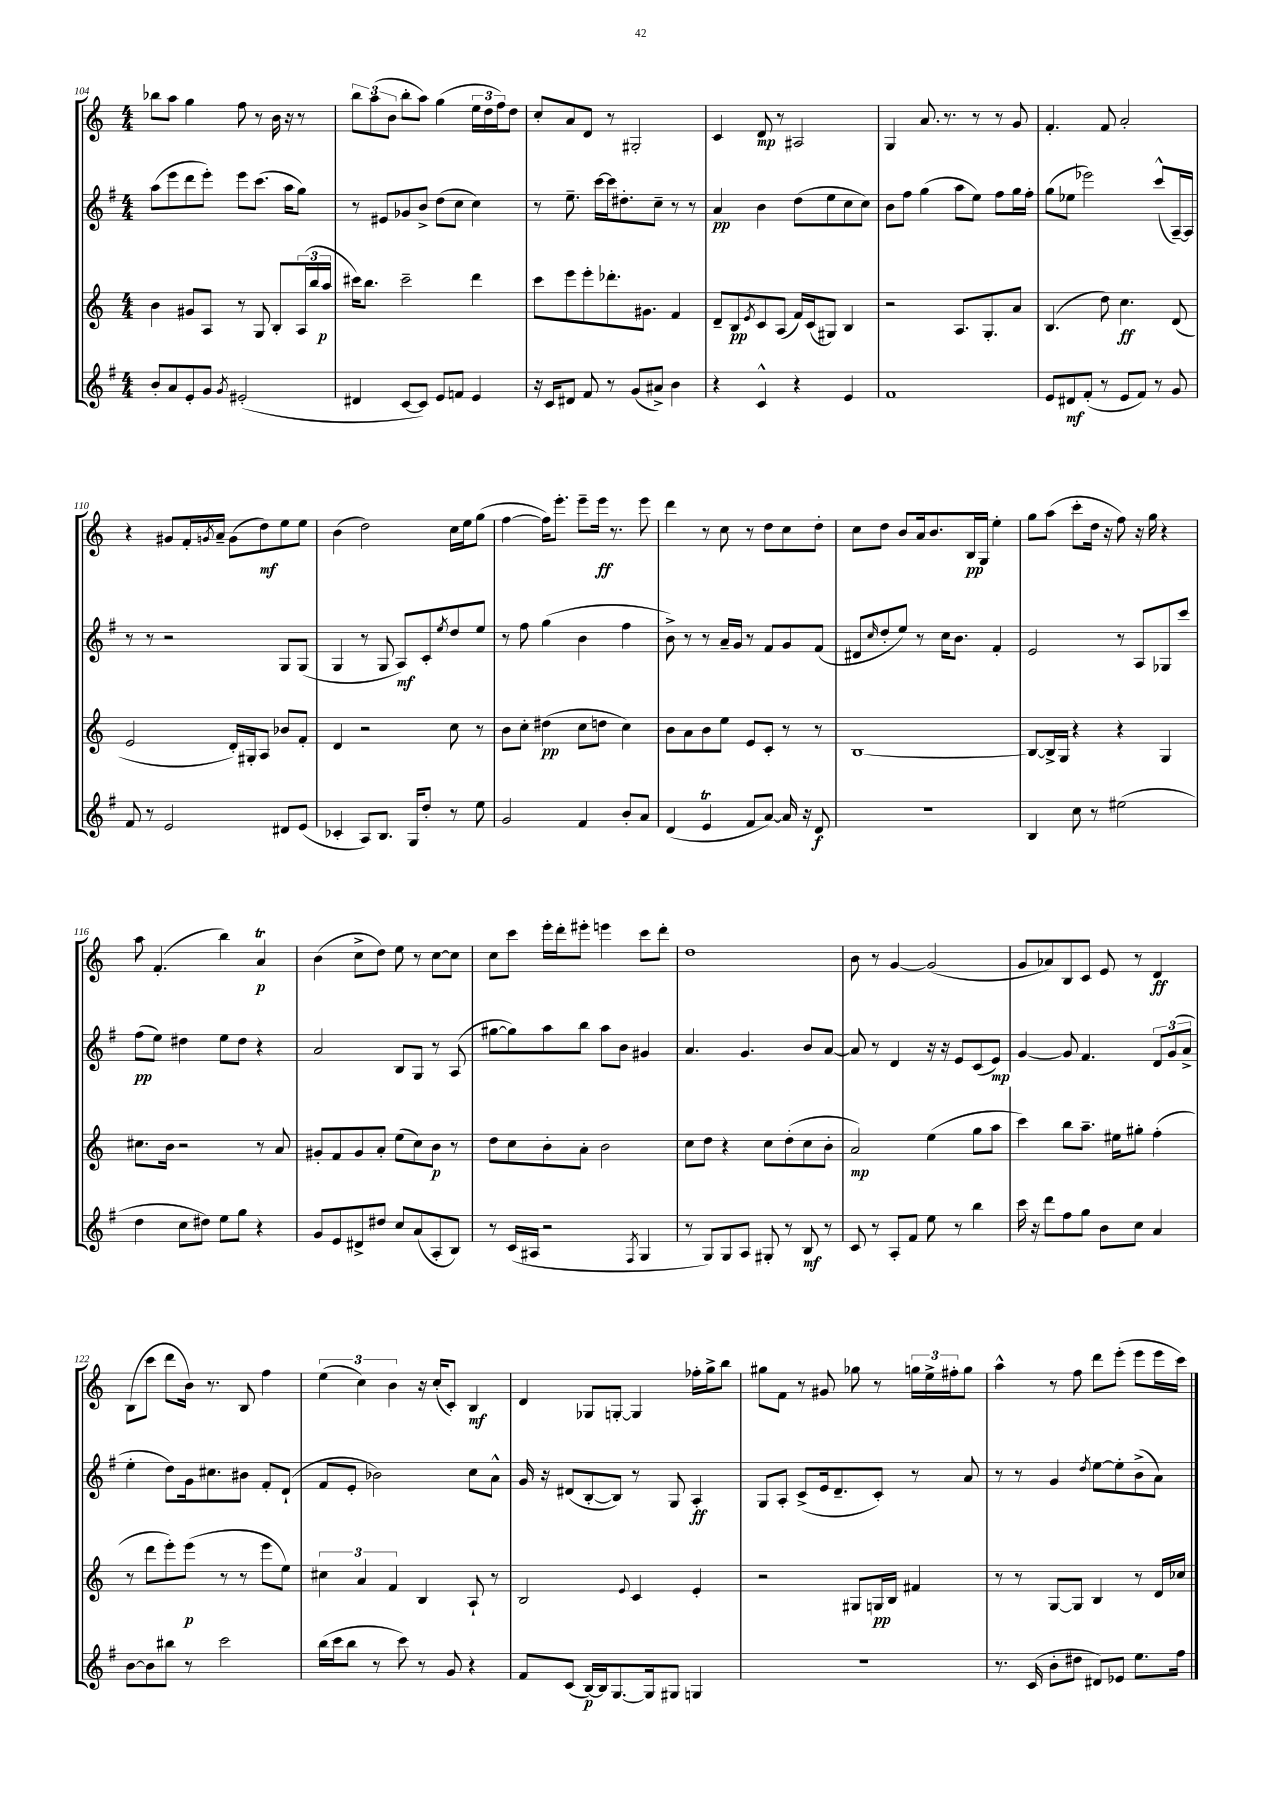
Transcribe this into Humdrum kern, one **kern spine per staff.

**kern	**kern	**kern	**kern
*staff4	*staff3	*staff2	*staff1
*clefG2	*clefG2	*clefG2	*clefG2
*k[f#]	*k[]	*k[f#]	*k[]
*M4/4	*M4/4	*M4/4	*M4/4
8b'/L	4b\	(8aa\L	8bb-\L
8a/	.	8eee\	8aa\J
8e'/	8g#/L	8ddd\	4gg\
8g/J	8A/J	8eee'\J)	.
8qg/	.	.	.
(2e#'/	8r	8eee\L	8ff\
.	8G/	(8.ccc\J	8r
.	8B'/L	.	16b\
.	.	16aa\LK	16r
.	(24A/L	8gg\J)	8r
.	24bb/	.	.
.	24aa/JJ	.	.
=	=	=	=
4d#/	16ccc#\LK)	8r	12bb\L
.	8.bb\J	.	.
.	.	.	(12aa\
.	.	8e#/L	.
.	.	.	12b\J
[8c/L	2ccc#~\	8g-/	8bb'\L
8c/]J)	.	8b^/J	8aa\J)
8e/L	.	(8dd\L	(4gg\
8f/J	.	8cc\J	.
4e/	4ddd\	4cc\)	24ee\LL
.	.	.	24dd\
.	.	.	24ff\J)
.	.	.	8dd\J
=	=	=	=
16r	8ccc\L	8r	8cc'/L
16c/LK	.	.	.
8d#/J	8eee\	8.ee~\	8a/
8f#/	8eee'\	.	8d/J
.	.	[16ccc\LL	.
8r	8.ddd-'\	16ccc\]J	8r
.	.	8.dd#'\	.
(8g/L	.	.	2G#'/
.	8.g#\J	.	.
8a#^/J)	.	8cc~\J	.
4b\	4f/	8r	.
.	.	8r	.
=	=	=	=
4r	8d~/L	4a/	4c/
.	8B/	.	.
.	8qe/	.	.
4c^^/	8c/	4b\	8d/
.	(8A/J	.	8r
4r	16f/LL)	(8dd\L	2A#/
.	(16c/J	.	.
.	8G#/J)	8ee\	.
4e/	4B/	8cc\	.
.	.	8cc\J)	.
=	=	=	=
1f#	2r	8b\L	4G/
.	.	8ff#\J	.
.	.	(4gg\	8.a/
.	.	.	8.r
.	8.A/L	8aa\L	.
.	.	8ee\J)	8r
.	8.G'/	.	.
.	.	8ff#\L	8r
.	8a/J	16gg\L	8g/
.	.	16ff#'\JJ	.
=	=	=	=
8e/L	(4.B/	(8gg\L	4.f'/
8d#/	.	8ee-\J	.
(8f#'/J	.	2eee-\)	.
8r	8dd\)	.	8f/
8e/L	4.cc\	.	2a'/
8f#/J)	.	.	.
8r	.	(8ccc^^/L	.
8g/	(8d/	[16A~/L)	.
.	.	16A/]JJ	.
=	=	=	=
8f#/	2e/	8r	4r
8r	.	8r	.
2e/	.	2r	8g#/L
.	.	.	16f'/L
.	.	.	8qg/
.	.	.	16a~/JJ
.	16d'/LL)	.	(8g\L
.	16G#'/J	.	.
.	8A/J	.	8dd\)
8d#/L	8b-/L	8G/L	8ee\
(8e/J	8f'/J	(8G/J	8ee\J
=	=	=	=
4c-'/	4d/	4G/	(4b\
8A/L)	2r	8r	2dd\)
8.B/J	.	8G/	.
.	.	8A/L)	.
16G/LK	.	.	.
8dd'/J	.	8c'/	.
.	.	8qee/	.
8r	8cc\	8dd/	16cc\LL
.	.	.	16ee\J
8ee\	8r	8ee/J	(8gg\J
=	=	=	=
2g/	8b\L	8r	[4ff\
.	8cc'\J	8ff#\	.
.	(4dd#\	(4gg\	16ff\]LK)
.	.	.	8.eee'\J
4f#/	8cc\L	4b\	8eee~\L
.	8dd\J	.	16eee\Jk
.	.	.	8.r
8b'/L	4cc\)	4ff#\	.
8a/J	.	.	8eee\
=	=	=	=
(4d/	8b\L	8b^\)	4ddd\
.	8a\	8r	.
4e/	8b\	8r	8r
.	8ee\J	16a~/LL	8cc\
.	.	16g/JJ	.
8f#/L	8e/L	8r	8r
[8a/J)	8c'/J	8f#/L	8dd\L
16a/]	8r	8g/	8cc\
16r	.	.	.
8d/	8r	(8f#/J	8dd'\J
=	=	=	=
1r	[1B	8d#/L	8cc\L
.	.	16qqcc/	.
.	.	8dd'/	8dd\J
.	.	8ee/J)	8b/L
.	.	8r	16a/k
.	.	.	8.b/
.	.	16cc\LK	.
.	.	8.b\J	.
.	.	.	16B/L
.	.	.	16G/JJ
.	.	4f#'/	4ee'\
=	=	=	=
4B/	8B/_L	2e/	8gg\L
.	16B^/]L	.	(8aa\J
.	16G/JJ	.	.
8cc\	4r	.	8ccc'\L
8r	.	.	16dd\Jk
.	.	.	16r
(2ee#\	4r	8r	8ff\)
.	.	8A/L	16r
.	.	.	16gg\
.	4G/	8G-/	4r
.	.	8ccc/J	.
=	=	=	=
4dd\	8.cc#\L	(8ff#\L	8aa\
.	.	8ee\J)	(4.f'/
.	16b\Jk	.	.
8cc\L	2r	4dd#\	.
8dd#\J)	.	.	.
8ee\L	.	8ee\L	4bb\)
8gg\J	.	8dd#\J	.
4r	8r	4r	4a/
.	8a/	.	.
=	=	=	=
8g/L	8g#'/L	2a/	(4b\
8e/	8f/	.	.
8d#^/	8g#/	.	8cc^\L
8dd#/J	8a'/J	.	8dd\J)
8cc/L	(8ee\L	8B/L	8ee\
(8a/	8cc\)	8G/J	8r
8A'/	8b\J	8r	[8cc\L
8B/J)	8r	(8A/	8cc\]J
=	=	=	=
8r	8dd\L	[8gg#\L	8cc\L
(16c/LL	8cc\	8gg#\])	8ccc\J
16A#/JJ	.	.	.
2r	8b'\	8aa\	16eee'\LL
.	.	.	16ddd'\J
.	8a'\J	8bb\J	8eee#'\J
.	2b\	8aa\L	4eee\
.	.	8b\J	.
8qF#/	.	.	.
4G/	.	4g#/	8ccc\L
.	.	.	8ddd'\J
=	=	=	=
8r	8cc\L	4.a/	1dd
8G/L)	8dd\J	.	.
8G/	4r	.	.
8A/J	.	4.g/	.
8G#'/	8cc\L	.	.
8r	(8dd'\	.	.
8B/	8cc\	8b/L	.
8r	8b'\J	[8a/J	.
=	=	=	=
8c/	2a/)	8a/]	8b\
8r	.	8r	8r
8A'/L	.	4d/	[4g/
8f#/J	.	.	.
8ee\	(4ee\	16r	(2g/]
.	.	16r	.
8r	.	8e/L	.
4bb\	8gg\L	(8c/	.
.	8aa\J	8e/J)	.
=	=	=	=
16ccc\	4ccc\)	[4g/	8g/L
16r	.	.	.
8ddd\L	.	.	8a-/)
8ff#\	8bb\L	8g/]	8B/
8gg\J	8.aa~\J	4.f#/	8c/J
8b\L	.	.	8e/
.	16ee#\LK	.	.
8cc\J	8gg#'\J	.	8r
4a/	(4ff'\	12d/L	4d/
.	.	(12g/	.
.	.	12a^/J	.
=	=	=	=
[8b\L	8r	4ee'\	(8B\L
8b\]	8ddd\L	.	8ccc\J
8bb#\J	8eee'\)	8dd\L)	8ddd\L
8r	(8eee\J	16g\k	16b\Jk)
.	.	8.cc#\	8.r
2ccc\	8r	.	.
.	8r	8b#\J	8B/
.	8eee\L	8f#'/L	4ff\
.	8ee\J)	(8d`/J	.
=	=	=	=
(16bb\LL	6cc#\	8f#/L	(6ee\
16ccc\J	.	.	.
8bb\J	.	8e'/J	.
.	6a/	.	6cc\)
8r	.	2b-\)	.
.	6f/	.	6b\
8ccc\)	.	.	.
8r	4B/	.	16r
.	.	.	(16cc'/LK
8g/	.	.	8c'/J)
4r	8A`/	8cc\L	4B/
.	8r	8a^^\J	.
=	=	=	=
8f#/L	2B/	16g/	4d/
.	.	16r	.
(8c/J	.	(8d#/L	.
[16B/LL)	.	[8B'/	8G-/L
16B/]J	.	.	.
[8.G/	.	8B/]J)	[8G'/J
.	8qqe/	.	.
.	4c/	8r	4G/]
16G/]k	.	.	.
8G#/J	.	8G/	.
4G/	4e'/	4A'/	16ff-'\LL
.	.	.	16gg^\J
.	.	.	8bb\J
=	=	=	=
1r	2r	8G/L	8gg#\L
.	.	8A'/J	8f\J
.	.	(8c^/L	8r
.	.	16e/k	8g#/
.	.	8.d~/	.
.	8G#/L	.	8gg-\
.	16G/L	8c'/J)	8r
.	16B/JJ	.	.
.	4f#/	8r	24gg\LL
.	.	.	24ee^\
.	.	.	24ff#'\J
.	.	8a/	8gg\J
=	=	=	=
8.r	8r	8r	4aa^^\
.	8r	8r	.
(16c/	.	.	.
8b'\L	[8G/L	4g/	8r
8dd#\J	8G/]J	.	8ff\
.	.	8qdd/	.
8d#/L)	4B/	[8ee\L	8ddd\L
8e-/J	.	8ee'\]	(8eee'\J
8.ee\L	8r	(8b^\	8eee\L
.	16d/LL	8a\J)	16eee\L
16ff#\Jk	16cc-/JJ	.	16ccc\JJ)
==	==	==	==
*-	*-	*-	*-
